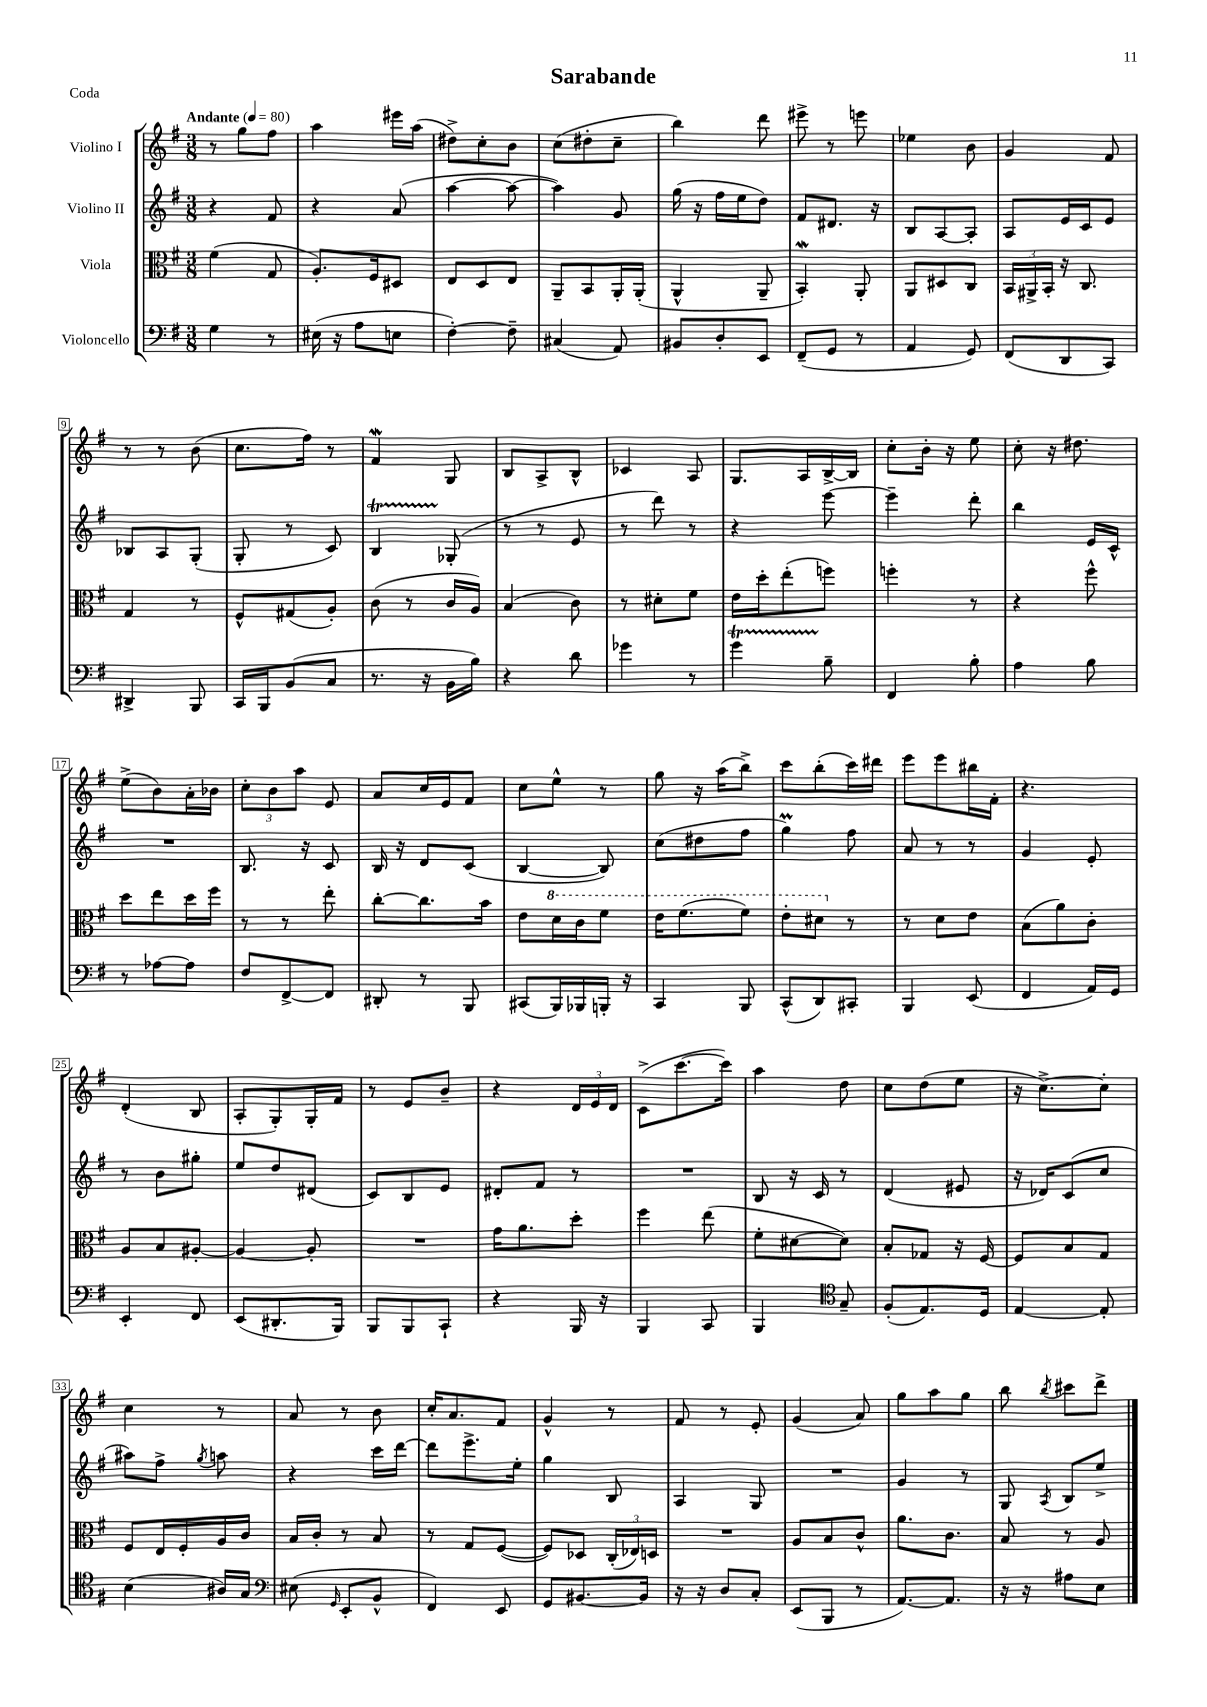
\header { title = "Sarabande" piece = "Coda" }
<<
\new StaffGroup <<
\new Staff = "s0" \with { instrumentName = "Violino I" } {
    \clef treble \key g \major \numericTimeSignature \time 3/8 \tempo "Andante" 4 = 80
    \autoBeamOff r8 g''8[ fis''8] |
    a''4 eis'''16[ a''16]( |
    dis''8[->) c''8-. b'8] |
    c''8[( dis''8-. c''8]-- |
    b''4) d'''8 |
    eis'''8-> r8 e'''8 |
    ees''4 b'8 |
    g'4 fis'8 |
    r8 r8 b'8( |
    c''8.[ fis''16]) r8 |
    fis'4\mordent g8 |
    b8[ a8-> b8]-^ |
    ces'4 a8 |
    g8.[ a16 b16~-> b16] |
    c''8[-. b'16]-. r16 e''8 |
    c''8-. r16 dis''8. |
    e''8[->( b'8) a'16-. bes'16] |
    \tuplet 3/2 { c''8[-. b'8 a''8] } e'8 |
    a'8[ c''16 e'16 fis'8] |
    c''8[ e''8]-^ r8 |
    g''8 r16 a''16[( b''8]->) |
    c'''8[ b''8-.( c'''16) dis'''16] |
    e'''8[ e'''8 bis''16 fis'16]-. |
    r4. |
    d'4-.( b8 |
    a8[-. g8-.) g16-. fis'16] |
    r8 e'8[ b'8]-- |
    r4 \tuplet 3/2 { d'16[ e'16 d'16] } |
    c'8[->( c'''8.~ c'''16]) |
    a''4 d''8 |
    c''8[ d''8( e''8] |
    r16 c''8.[~->) c''8]-. |
    c''4 r8 |
    a'8 r8 b'8 |
    c''16[-. a'8. fis'8] |
    g'4-^ r8 |
    fis'8 r8 e'8-. |
    g'4( a'8) |
    g''8[ a''8 g''8] |
    b''8 \acciaccatura { b''8 } cis'''8[ d'''8]-> \bar "|." |
}
\new Staff = "s1" \with { instrumentName = "Violino II" } {
    \clef treble \key g \major \numericTimeSignature \time 3/8
    \autoBeamOff r4 fis'8 |
    r4 a'8( |
    a''4~ a''8~ |
    a''4) g'8 |
    g''16( r16 fis''16[ e''16 d''8]) |
    fis'8[ dis'8.] r16 |
    b8[ a8~ a8]-. |
    a8[ e'16 c'16 e'8] |
    bes8[ a8 g8]-.( |
    g8-. r8 c'8) |
    b4\startTrillSpan ges8-.\stopTrillSpan( |
    r8 r8 e'8 |
    r8 d'''8) r8 |
    r4 e'''8~ |
    e'''4-- d'''8-. |
    b''4 e'16[ c'16]-^ |
    R4. |
    b8. r16 c'8 |
    b16 r16 d'8[ c'8]( |
    b4~ b8) |
    c''8[( dis''8 fis''8] |
    g''4\prall) fis''8 |
    a'8 r8 r8 |
    g'4 e'8-. |
    r8 b'8[ gis''8]-. |
    e''8[ d''8 dis'8]( |
    c'8[) b8 e'8] |
    dis'8[-. fis'8] r8 |
    R4. |
    b8 r16 c'16 r8 |
    d'4( eis'8 |
    r16 des'16[) c'8( c''8] |
    ais''8[) fis''8]-> \acciaccatura { g''8 } a''8 |
    r4 c'''16[ d'''16]~ |
    d'''8[ e'''8.-> e''16]-. |
    g''4 b8 |
    a4 g8 |
    R4. |
    g'4 r8 |
    g8 \acciaccatura { a8 } b8[ e''8]-> \bar "|." |
}
\new Staff = "s2" \with { instrumentName = "Viola" } {
    \clef alto \key g \major \numericTimeSignature \time 3/8
    \autoBeamOff fis'4( g8 |
    a8.[-.) fis16 dis8] |
    e8[ d8 e8] |
    a,8[-- b,8 a,16-. a,16]-.( |
    a,4-^ a,8-- |
    b,4-.\mordent) a,8-. |
    a,8[ dis8 c8] |
    \tuplet 3/2 { b,16[ ais,16-> b,16]-. } r16 c8. |
    g4 r8 |
    fis8[-^ gis8( a8]-.) |
    c'8( r8 c'16[ a16]) |
    b4( c'8) |
    r8 dis'8[-. fis'8] |
    e'16[ d''16-. e''8-.( f''8]) |
    f''4-. r8 |
    r4 fis''8-^ |
    d''8[ e''8 d''16 fis''16] |
    r8 r8 e''8-. |
    c''8[~-. c''8. b'16] |
    e'8[ \ottava #1 d''16 c''16 fis''8] |
    e''16[ fis''8.( fis''8]) |
    e''8[-. dis''8] \ottava #0 r8 |
    r8 d'8[ e'8] |
    b8[( a'8) c'8]-. |
    a8[ b8 ais8]~-. |
    ais4~ ais8-. |
    R4. |
    g'16[ a'8. d''8]-. |
    fis''4 e''8( |
    fis'8[-. dis'8~ dis'8]) |
    b8[-. ges8] r16 fis16~ |
    fis8[ b8 g8] |
    fis8[ e16 fis16-. a16 c'16] |
    b16[ c'16]-. r8 b8 |
    r8 g8[ fis8]~( |
    fis8[) des8] \tuplet 3/2 { c16[-.( ees16) d16] } |
    R4. |
    a8[ b8 c'8]-^ |
    a'8.[ c'8.] |
    b8 r8 a8 \bar "|." |
}
\new Staff = "s3" \with { instrumentName = "Violoncello" } {
    \clef bass \key g \major \numericTimeSignature \time 3/8
    \autoBeamOff g4 r8 |
    eis16( r16 a8[ e8] |
    fis4~-.) fis8-- |
    cis4( a,8) |
    bis,8[ d8-. e,8] |
    fis,8[--( g,8] r8 |
    a,4 g,8) |
    fis,8[( d,8 c,8]) |
    dis,4-> b,,8 |
    c,16[ b,,16 b,8( c8] |
    r8. r16 b,16[ b16]) |
    r4 d'8 |
    ges'4 r8 |
    g'4\startTrillSpan b8--\stopTrillSpan |
    fis,4 b8-. |
    a4 b8 |
    r8 aes8[~ aes8] |
    fis8[ fis,8~-> fis,8] |
    dis,8-. r8 b,,8 |
    cis,8[( b,,16) bes,,16 b,,16]-. r16 |
    c,4 b,,8 |
    c,8[-^( d,8) cis,8]-. |
    b,,4 e,8( |
    fis,4 a,16[) g,16] |
    e,4-. fis,8 |
    e,8[( dis,8.-. b,,16]) |
    b,,8[ b,,8 c,8]-! |
    r4 b,,16 r16 |
    b,,4 c,8 |
    b,,4 \clef tenor g8-- |
    fis8[-.( e8.) d16] |
    e4~ e8-. |
    b4( ais16[) g16] |
    \clef bass eis8( \grace { g,16 } e,8[-. b,8]-^ |
    fis,4) e,8 |
    g,8[ bis,8.~ bis,16] |
    r16 r16 d8[ c8]-. |
    e,8[( b,,8] r8 |
    a,8.[~) a,8.] |
    r16 r16 ais8[ e8] \bar "|." |
}
>>
>>
\layout { \context { \Score \override BarNumber.stencil = #(make-stencil-boxer 0.1 0.3 ly:text-interface::print) } }
